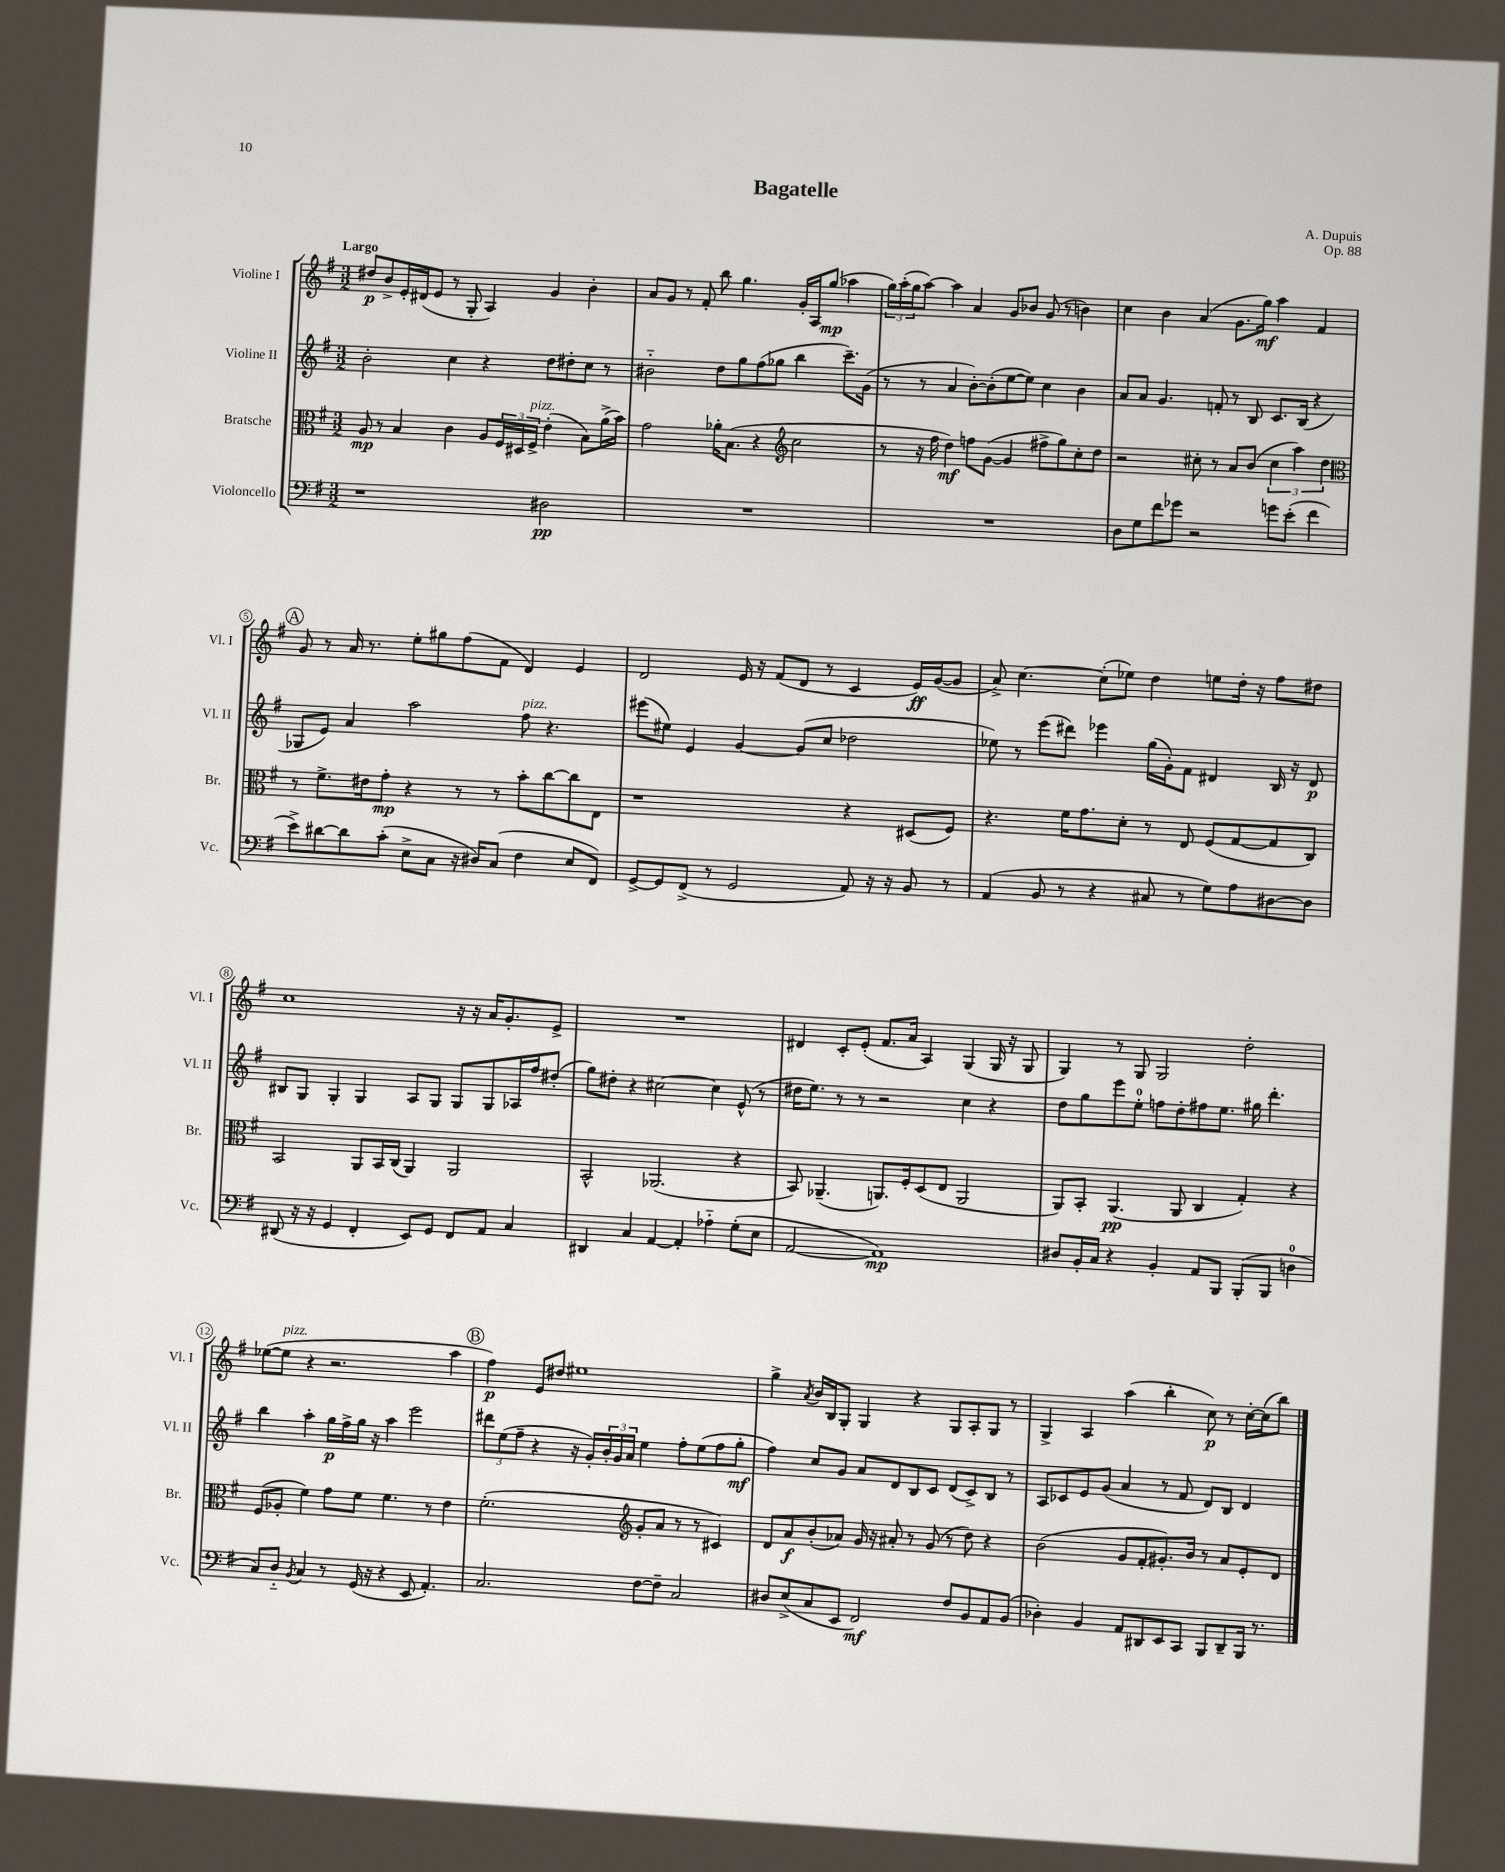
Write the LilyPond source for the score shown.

\header { title = "Bagatelle" composer = "A. Dupuis" opus = "Op. 88" }
<<
\new StaffGroup <<
\new Staff = "s0" \with { instrumentName = "Violine I" shortInstrumentName = "Vl. I" } {
    \clef treble \key g \major \numericTimeSignature \time 3/2 \tempo "Largo"
    dis''8\p b'8-> e'16-. dis'16( e'8 r8 g8-. a4) g'4 b'4-. |
    a'8 g'8 r8 fis'8-. b''8 g''4. g'16-. a16 g''8\mp( aes''4 |
    \tuplet 3/2 { g''16) a''16-.( g''16 } a''8~) a''4 a'4 g'8 bes'8 g'8( r8 b'4) |
    c''4 b'4 a'4( g'8. g''16\mf) a''4 fis'4 |
    \mark \markup { \circle "A" } g'8 r8 a'16 r8. e''8-. gis''8 fis''8( fis'8 d'4) e'4 |
    d'2 e'16 r16 fis'8( d'8 r8 c'4 e'16\ff) g'16~( g'8 |
    a'8->) c''4.~ c''8-.( ees''8) d''4 e''8 d''16-. r16 fis''8 dis''8 |
    c''1 r16 r16 a'16 g'8.-. e'8-> |
    R1. |
    dis'4 c'8-. e'8-.( fis'8. a'16 a4) g4( g16 r16 g8 |
    g4) r8 g8 g2 d''2-. |
    ees''8~( ees''8^\markup { \italic "pizz." } r4 r2. a''4 |
    \mark \markup { \circle "B" } fis''4\p) e'8 dis''8 eis''1 |
    g''4-> \acciaccatura { a'8 } b'16 b16 g8-. g4 r4 g8 a8-. g8 r8 |
    g4-> a4 a''4( b''4-. c''8\p) r8 c''16~-. c''16( b''8) \bar "|." |
}
\new Staff = "s1" \with { instrumentName = "Violine II" shortInstrumentName = "Vl. II" } {
    \clef treble \key g \major \numericTimeSignature \time 3/2
    b'2-. c''4 r4 d''8 dis''8-. c''8 r8 |
    bis'2-_ d''8 g''8 fis''8( ges''8 b''4 c'''8.--) g'16( |
    r8 r8 a'4 b'8~-.) b'8-.( e''8~ e''8) c''4 b'4 |
    a'8 a'8 g'4. f'8-. r8 b8 c'8. b16( r4 |
    \mark \markup { \circle "A" } ges8 e'8) a'4 a''2 fis''8^\markup { \italic "pizz." } r4. |
    eis'''8( eis''8) e'4 g'4~ g'8( c''8 des''2 |
    ees''8) r8 e'''8( dis'''8) ees'''4 g''16( g'16-.) fis'8 dis'4 b16 r16 dis'8\p |
    bis8 g8 g4-. g4 a8 g8 g8 g8 aes16 fis''16 dis''8-.( |
    g''8) dis''8-. r4 cis''2~ cis''4 e'8-^( r8 |
    dis''16 e''8.) r8 r8 r2 c''4 r4 |
    d''8 g''8 e'''8 e''8-0-. f''8 d''8-. fis''8 e''8. gis''16 d'''4.-. |
    b''4 a''4-. g''16\p fis''16-> g''16 r16 a''4 e'''2 |
    \mark \markup { \circle "B" } \tuplet 3/2 { dis'''8 e''8( fis''8-- } r4 r16 g'16-.) \tuplet 3/2 { b'16-. g'16 a'16 } e''4 fis''8-. e''8( fis''8 g''8-.\mf |
    fis''4) c''8 g'8 a'8 d'8 b8 c'8 d'8( c'8->) b8 r8 |
    a8 ces'8 e'8 g'8( a'4 r8 fis'8 d'8) b8 d'4 \bar "|." |
}
\new Staff = "s2" \with { instrumentName = "Bratsche" shortInstrumentName = "Br." } {
    \clef alto \key g \major \numericTimeSignature \time 3/2
    a8\mp r8 b4 c'4 a8 \tuplet 3/2 { fis16 dis16 fis16->^\markup { \italic "pizz." } } e'4-.( b8) a'16->( b'16) |
    g'2 aes'16-. b8.( r4 \clef treble c''2 |
    r8 r16 fis''16 d''4\mf) f''8 g'8~( g'4 fis''8-> g''8) c''8-. d''8 |
    r2 cis''8-. r8 a'8 b'8( \tuplet 3/2 { cis''4 a''4) d''4 } |
    \mark \markup { \circle "A" } \clef alto r8 fis'8.-> eis'16 g'8-.\mp r4 r8 r8 b'8-. c''8~ c''8 e8 |
    r1 r4 dis8( fis8) |
    r4. fis'16 g'8. d'8-. r8 e8 fis8( g8~ g8 c8) |
    b,2 a,8 b,16 c16( a,4) a,2 |
    b,2-^ aes,2.( r4 |
    b,8) aes,4.--( a,8.) fis16-. d8( e8 a,2 |
    a,8) b,8-. a,4.\pp( a,8 c4 g4-.) r4 |
    fis8( aes8-. fis'4) g'8 fis'8 fis'4. r8 e'4 |
    \mark \markup { \circle "B" } fis'2.-.( \clef treble g'8-. a'8 r8 r8 cis'4) |
    d'8 a'8\f b'8-.( aes'8) g'16 r16 ais'8-. r8 g'8( r8 d''8) r4 |
    b'2( g'8 fis'8-. gis'8.-.) b'16 r8 a'8 e'8-. d'8 \bar "|." |
}
\new Staff = "s3" \with { instrumentName = "Violoncello" shortInstrumentName = "Vc." } {
    \clef bass \key g \major \numericTimeSignature \time 3/2
    r1 dis2\pp |
    R1. |
    R1. |
    d8 g8 fis'8 ges'8 r2 g'8 e'8-.( fis'4 |
    \mark \markup { \circle "A" } e'8->) dis'8~ dis'8 c'8-.( e8-> c8 r16 dis16) c8( fis4 e8 fis,8) |
    g,8~-> g,8 fis,8->( r8 g,2 a,8) r16 r16 b,8 r8 |
    a,4( b,8 r8 r4 cis8 r8 g8) a8 dis8~ dis8 |
    dis,8( r16 r16 g,4 fis,4-. e,8) g,8 fis,8 a,8 c4 |
    dis,4 c4 a,4~ a,4-. aes4-_ g8-.( e8 |
    a,2~ a,1\mp) |
    dis8 b,16-. c16 r4 b,4-. a,8 b,,8 b,,8-.( b,,8 d4-0 |
    c8) d8-_ \acciaccatura { b,8 } c4 r8 g,16( r16 r4 e,8 a,4.-.) |
    \mark \markup { \circle "B" } c2. fis8~ fis8-- c2 |
    dis8 e8->( c8 e,8 fis,2\mf) fis8 b,8 a,8 b,8( |
    des4-.) b,4 a,8 dis,8 e,8 c,8 b,,8 dis,8-- b,,16 r8. \bar "|." |
}
>>
>>
\layout { \context { \Score \override BarNumber.stencil = #(make-stencil-circler 0.1 0.3 ly:text-interface::print) } }
